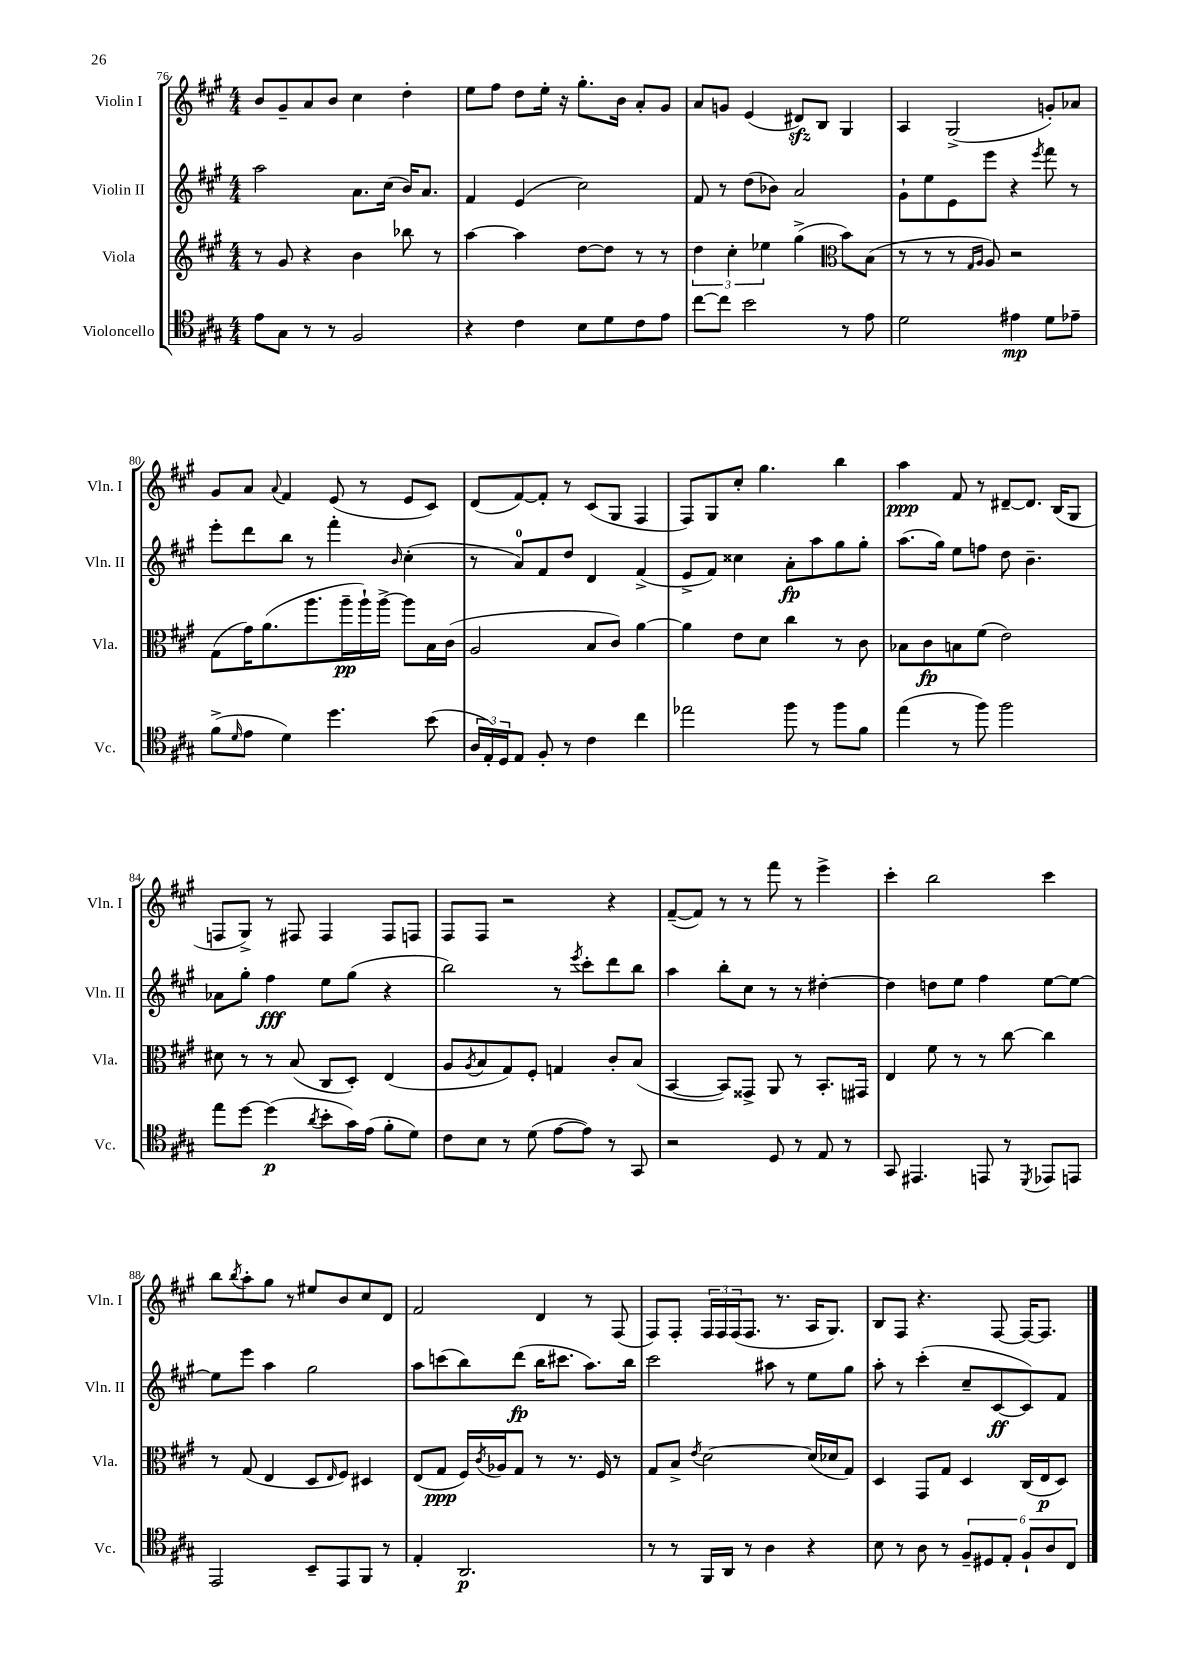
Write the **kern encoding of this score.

**kern	**kern	**kern	**kern
*staff4	*staff3	*staff2	*staff1
*clefC4	*clefG2	*clefG2	*clefG2
*k[f#c#g#]	*k[f#c#g#]	*k[f#c#g#]	*k[f#c#g#]
*M4/4	*M4/4	*M4/4	*M4/4
8e	8r	2aa	8b
8G#	8g#	.	8g#~
8r	4r	.	8a
8r	.	.	8b
2F#	4b	8.a	4cc#
.	.	(16cc#	.
.	8bb-	16b)	4dd'
.	.	8.a	.
.	8r	.	.
=	=	=	=
4r	[4aa	4f#	8ee
.	.	.	8ff#
4c#	4aa]	(4e	8dd
.	.	.	16ee'
.	.	.	16r
8B	[8dd	2cc#)	8.gg#'
8d	8dd]	.	.
.	.	.	16b
8c#	8r	.	8a'
8e	8r	.	8g#
=	=	=	=
[8cc#	6dd	8f#	8a
8cc#]	.	8r	8g
.	6cc#'	.	.
2b	.	(8dd	(4e
.	6ee-	.	.
.	.	8b-)	.
.	(4gg#^	2a	8d#)
.	.	.	8B
*	*clefC3	*	*
8r	8b)	.	4G#
8e	(8B	.	.
=	=	=	=
2d	8r	8g#`	4A
.	8r	8ee	.
.	8r	8e	(2G#^
.	16qqG#	.	.
.	16qqA	.	.
.	8A)	8eee	.
4e#	2r	4r	.
.	.	8qeee	.
8d	.	8fff#	8g')
8e-~	.	8r	8a-
=	=	=	=
(8f#^	(8G#	8eee'	8g#
16qqd	.	.	.
8e	16g#)	8ddd	8a
.	(8.a	.	.
.	.	.	8qqa
4d)	.	8bb	4f#
.	8.aa	8r	.
4.dd	.	4fff#'	(8e
.	16aa~	.	.
.	16aa`)	.	8r
.	[16aa^	.	.
.	.	16qqb	.
.	8aa]	(4cc#'	8e
(8b	16B	.	8c#)
.	(16c#	.	.
=	=	=	=
24A	2A	8r	(8d
24E')	.	.	.
24D	.	.	.
8E	.	8a)	[8f#)
8F#'	.	8f#	8f#']
8r	.	8dd	8r
4c#	8B	4d	(8c#
.	8c#)	.	8G#
4cc#	[4a	(4f#^	4F#
=	=	=	=
2ee-	4a]	8e^	8F#)
.	.	8f#)	8G#
.	8e	4cc##	8cc#'
.	8d	.	4.gg#
8ff#	4cc#	8a'	.
8r	.	8aa	.
8ff#	8r	8gg#	4bb
8f#	8c#	8gg#'	.
=	=	=	=
(4ee	8B-	(8.aa	4aa
.	8c#	.	.
.	.	16gg#)	.
8r	8B	8ee	8f#
8ff#)	(8f#	8ff	8r
2ff#	2e)	8dd	[8d#~
.	.	4.b~	8.d#]
.	.	.	(16B
.	.	.	8G#
=	=	=	=
8ee	8d#	8a-	8F
[8dd	8r	8gg#'	8G#^)
(4dd]	8r	4ff#	8r
.	(8B	.	8F#
8qa	.	.	.
8b'	8C#	8ee	4F#
16g#)	8D')	(8gg#	.
(16e	.	.	.
8f#'	(4E	4r	8F#
8d)	.	.	8F
=	=	=	=
8c#	8A	2bb)	8F#
.	8qA	.	.
8B	8B	.	8F#
8r	8G#)	.	2r
(8d	8F#'	.	.
[8e	4G	8r	.
.	.	8qeee	.
8e])	.	8ccc#'	.
8r	8c#'	8ddd	4r
8GG#	(8B	8bb	.
=	=	=	=
2r	[4BB	4aa	([8f#~
.	.	.	8f#])
.	8BB])	8bb'	8r
.	8GG##^	8cc#	8r
8D	8AA	8r	8fff#
8r	8r	8r	8r
8E	8.BB'	[4dd#'	4eee^
8r	.	.	.
.	16GG#	.	.
=	=	=	=
8GG#	4E	4dd#]	4ccc#'
4.EE#	.	.	.
.	8f#	8dd	2bb
.	8r	8ee	.
8EE	8r	4ff#	.
8r	[8cc#	.	.
8qDD	.	.	.
8EE-	4cc#]	[8ee	4ccc#
8EE	.	8ee_	.
=	=	=	=
2EE	8r	8ee]	8bb
.	.	.	8qbb
.	(8G#	8eee	8aa'
.	4E	4aa	8gg#
.	.	.	8r
8BB~	8D	2gg#	8ee#
.	16qqE	.	.
8EE	8F#)	.	8b
8FF#	4D#	.	8cc#
8r	.	.	8d
=	=	=	=
4E'	(8E	8aa	2f#
.	8G#	(8ccc	.
2.AA	16F#)	8bb)	.
.	8qc#	.	.
.	16A-	.	.
.	8G#	(8ddd	.
.	8r	16bb	4d
.	.	8.ccc#	.
.	8.r	.	.
.	.	8.aa)	8r
.	16F#	.	.
.	8r	.	(8F#
.	.	16bb	.
=	=	=	=
8r	8G#	2ccc#	8F#)
8r	8B^	.	8F#'
.	8qe	.	.
16FF#	[2d	.	24F#
.	.	.	24F#
16AA	.	.	.
.	.	.	(24F#
8r	.	.	8.F#
4A	.	8aa#	.
.	.	.	8.r
.	.	8r	.
4r	(16d]	8ee	16A
.	16d-	.	8.G#)
.	8G#)	8gg#	.
=	=	=	=
8B	4D	8aa'	8B
8r	.	8r	8F#
8A	8GG#	(4ccc#'	4.r
8r	8G#	.	.
12F#~	4D	8cc#~	.
12D#	.	.	.
.	.	[8c#	[8F#
12E'	.	.	.
12F#`	(16C#	8c#])	16F#_
.	16E	.	8.F#]
12A	.	.	.
.	8D)	8f#	.
12C#	.	.	.
==	==	==	==
*-	*-	*-	*-
